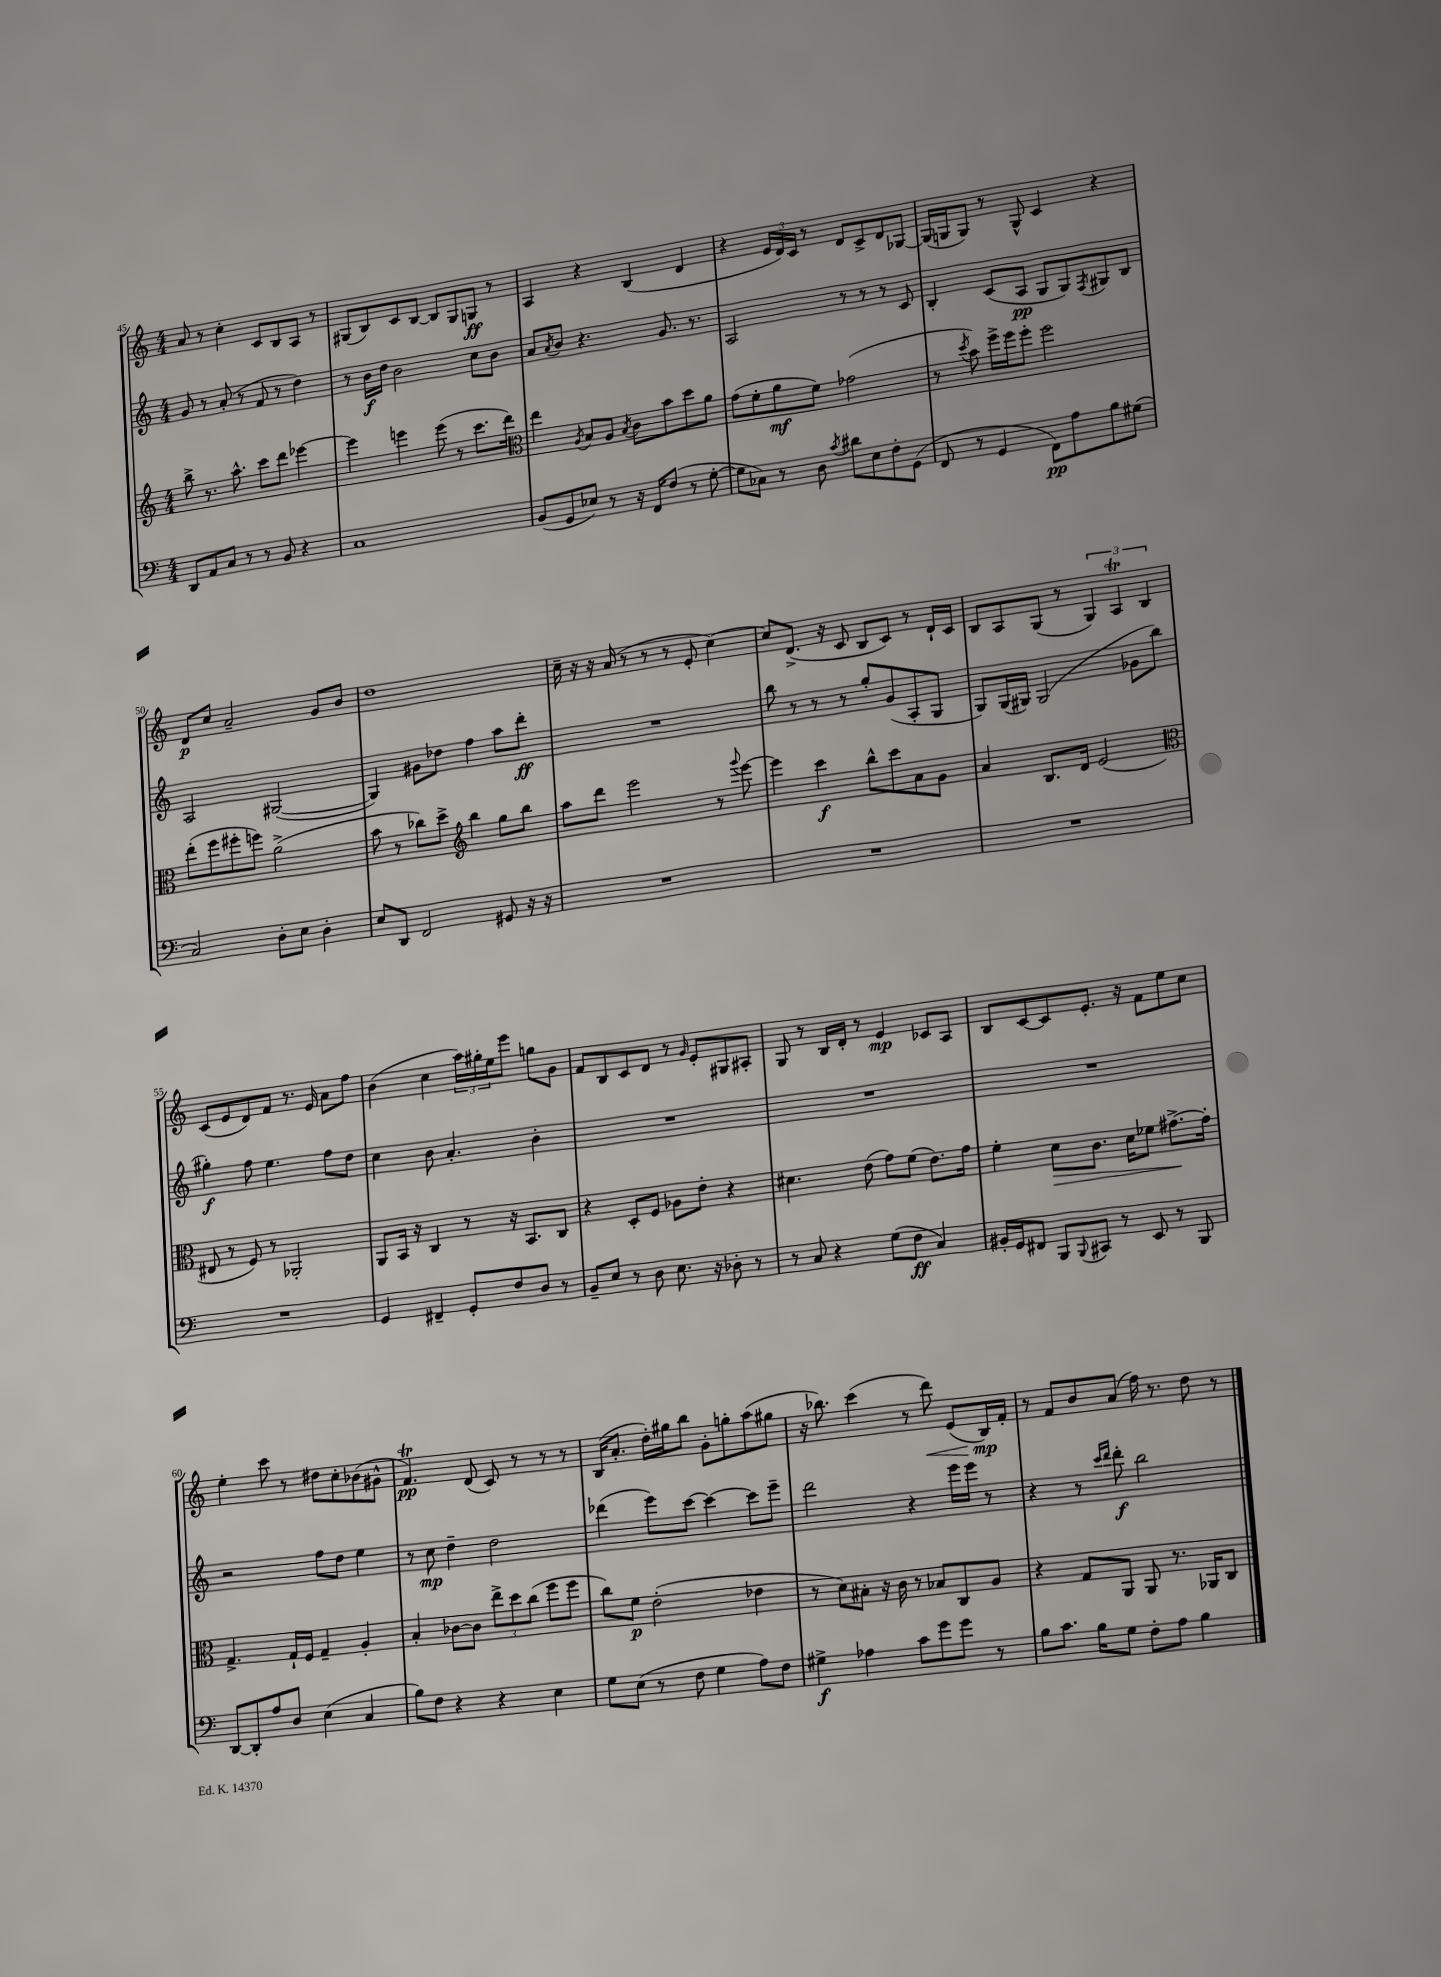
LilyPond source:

<<
\new StaffGroup <<
\new Staff = "s0" {
    \clef treble \key c \major \numericTimeSignature \time 4/4
    a'8 r8 c''4-. c'8 b8 a8 r8 |
    gis8( b8) c'8 b8~ b8 gis8 g8\ff r8 |
    a4 r4 b4( d'4 |
    r4 \tuplet 3/2 { e'16 d'16) c'16 } r8 d'8 c'8-> d'8 ges8~ |
    ges16( g16 g8) r8 g8-^ c'4 r4 |
    d'8\p c''8 a'2-- g'8 b'8 |
    d''1 |
    c''16-- r16 r16 a'16( r8 r8 r8 e'8-. c''4~) |
    c''8 d'8.->( r16 c'8 b8 c'8) r8 d'16-! c'16 |
    b8 a8 g8( r8 \tuplet 3/2 { g4) a4\trill b4 } |
    c'8( e'8 d'8) f'8 r8. e'16 a'8 f''8 |
    b'4( c''4 \tuplet 3/2 { a''16) gis''16-. e''16 } e'''8 g''8 g'8 |
    f'8 b8 c'8 d'8 r8 \grace { g'16 } e'8-. gis8 ais8-. |
    g8 r8 b16 d'16-. r8 e'4\mp ces'8 a8 |
    b8 c'8~ c'8 e'8.-. r16 f'8 e''8 c''8 |
    e''4-. c'''8 r8 dis''8 c''8-. bes'8( gis'8-^ |
    f'4.\trill\pp) d'8( c'8) r8 r8 r8 |
    b16( a'8.-. d''16-.) gis''16 b''8 g'8-. g''8-. a''8( gis''8 |
    r16 bes''8.) c'''4( r8 d'''8\<) e'8( b16\mp\!) f'16-. |
    r8 f'8 b'8 a'8( f''16) r8. d''8 r8 \bar "|." |
}
\new Staff = "s1" {
    \clef treble \key c \major \numericTimeSignature \time 4/4
    g'8 r8 a'8-.( r8 f'8 r8 d''4) |
    r8 b'16\f d''16 b'2 c''8 b'8 |
    a'8 \acciaccatura { a'8 } b'8 r4. g'8. r8. |
    a2 r8 r8 r8 c'8 |
    b4-. c'8( a8\pp g8 g8) \acciaccatura { f8 } gis8 b8 |
    a2 gis2~( |
    gis4) gis'8 des''8 f''4 a''8 d'''8-.\ff |
    R1 |
    b''8 r8 r8 r8 g''8-. g'8( a8-. g8 |
    g8) g16( gis16) gis2( ges'8 b''8 |
    gis''4-.\f) f''8 e''4. f''8 d''8 |
    c''4 b'8 a'4.-. b'4-. |
    R1 |
    R1 |
    R1 |
    r2 f''8 d''8 e''4 |
    r8 c''8\mp d''4-- d''2 |
    des'''4( e'''8) c'''8~ c'''4~ c'''8 e'''8-- |
    d'''2 r4 e'''16 e'''16 r8 |
    r4 r8 \grace { c'''16 d'''16 } d'''8-.\f b''2 \bar "|." |
}
\new Staff = "s2" {
    \clef treble \key c \major \numericTimeSignature \time 4/4
    b''8-> r8. a''8.-^ c'''8 d'''8 ees'''4~ |
    ees'''4 e'''4 e'''8( r8 c'''8. d'''16) |
    \clef alto e''4 \acciaccatura { a8 } b8 a8 \acciaccatura { b8 } c'8 b'8 d''8 a'8 |
    g'8( f'8-. a'8\mf f'8) ges'2( |
    r8 \acciaccatura { d''8 } b'8) f''16-> f''16 f''8-. f''2 |
    e''8-.( f''8 fis''8-. f''8) a'2->( |
    b'8 r8 ces''8) d''8-> \clef treble b''4 g''8 b''8 |
    a''8 d'''8 e'''2 r8 \appoggiatura { g'''8 } e'''8~ |
    e'''4 c'''4\f b''8-^ c'''8 a'8 g'8 |
    a'4 b8. d'16 e'2( |
    \clef alto eis8 r8 f8) r8 aes,2-. |
    a,8 b,16 r16 c4 r8 r16 b,8. c8 |
    r4 d8-. f8 aes8 e'8-. r4 |
    dis'4. e'8( g'8) f'8( e'8.) g'16 |
    f'4-. d'8\> c'8. d'16 fes'8 gis'8.~->\! gis'16-. |
    g4.-> g16-! f16 g4-- a4-. |
    b4-. ces'8~ ces'8 \tuplet 3/2 { e''8-> d''8 c''8( } f''8 f''8 |
    c''8) f'8\p e'2-.( ees'4 |
    r8 d'8) bis8-. r16 c'16 r8 bes8 c8 a8 |
    r4 g8 a,8 a,8 r8. aes,16 c8 \bar "|." |
}
\new Staff = "s3" {
    \clef bass \key c \major \numericTimeSignature \time 4/4
    d,8 a,8 c8 r8 r8 b,8 r4 |
    c1 |
    b,8( g,8 ees8) r8 r16 f,16 f8( r8 g8~-. |
    g8 ces8) r8 d8 \acciaccatura { c'8 } dis'8 e8 f8-. g,8( |
    f,8 r8 g,4 f,8\pp) a8 b8 gis8( |
    c2) d8-. e8 d4-. |
    e8 d,8 f,2 gis,8 r16 r16 |
    R1 |
    R1 |
    R1 |
    R1 |
    g,4 fis,4-- g,8-. f8 d8 r8 |
    b,8-- e8 r8 d8 e8. r16 des8-. r8 |
    r8 c8 r4 g8( f8\ff c4) |
    bis,16-. g,16 fis,8 b,,8 \appoggiatura { b,,8 } cis,8 r8 e,8 r8 b,,8 |
    d,8~ d,8-. a8 d8 e4( c4 |
    b8) f8 r4 r4 e4 |
    g8 e8( r8 f8 g4 a8) f8 |
    gis4->\f aes4 c'8 g'8 g'8 r8 |
    b8 c'8. b16 g8 f8-. a8 b4 \bar "|." |
}
>>
>>
\layout { \context { \Score currentBarNumber = #45 } }
